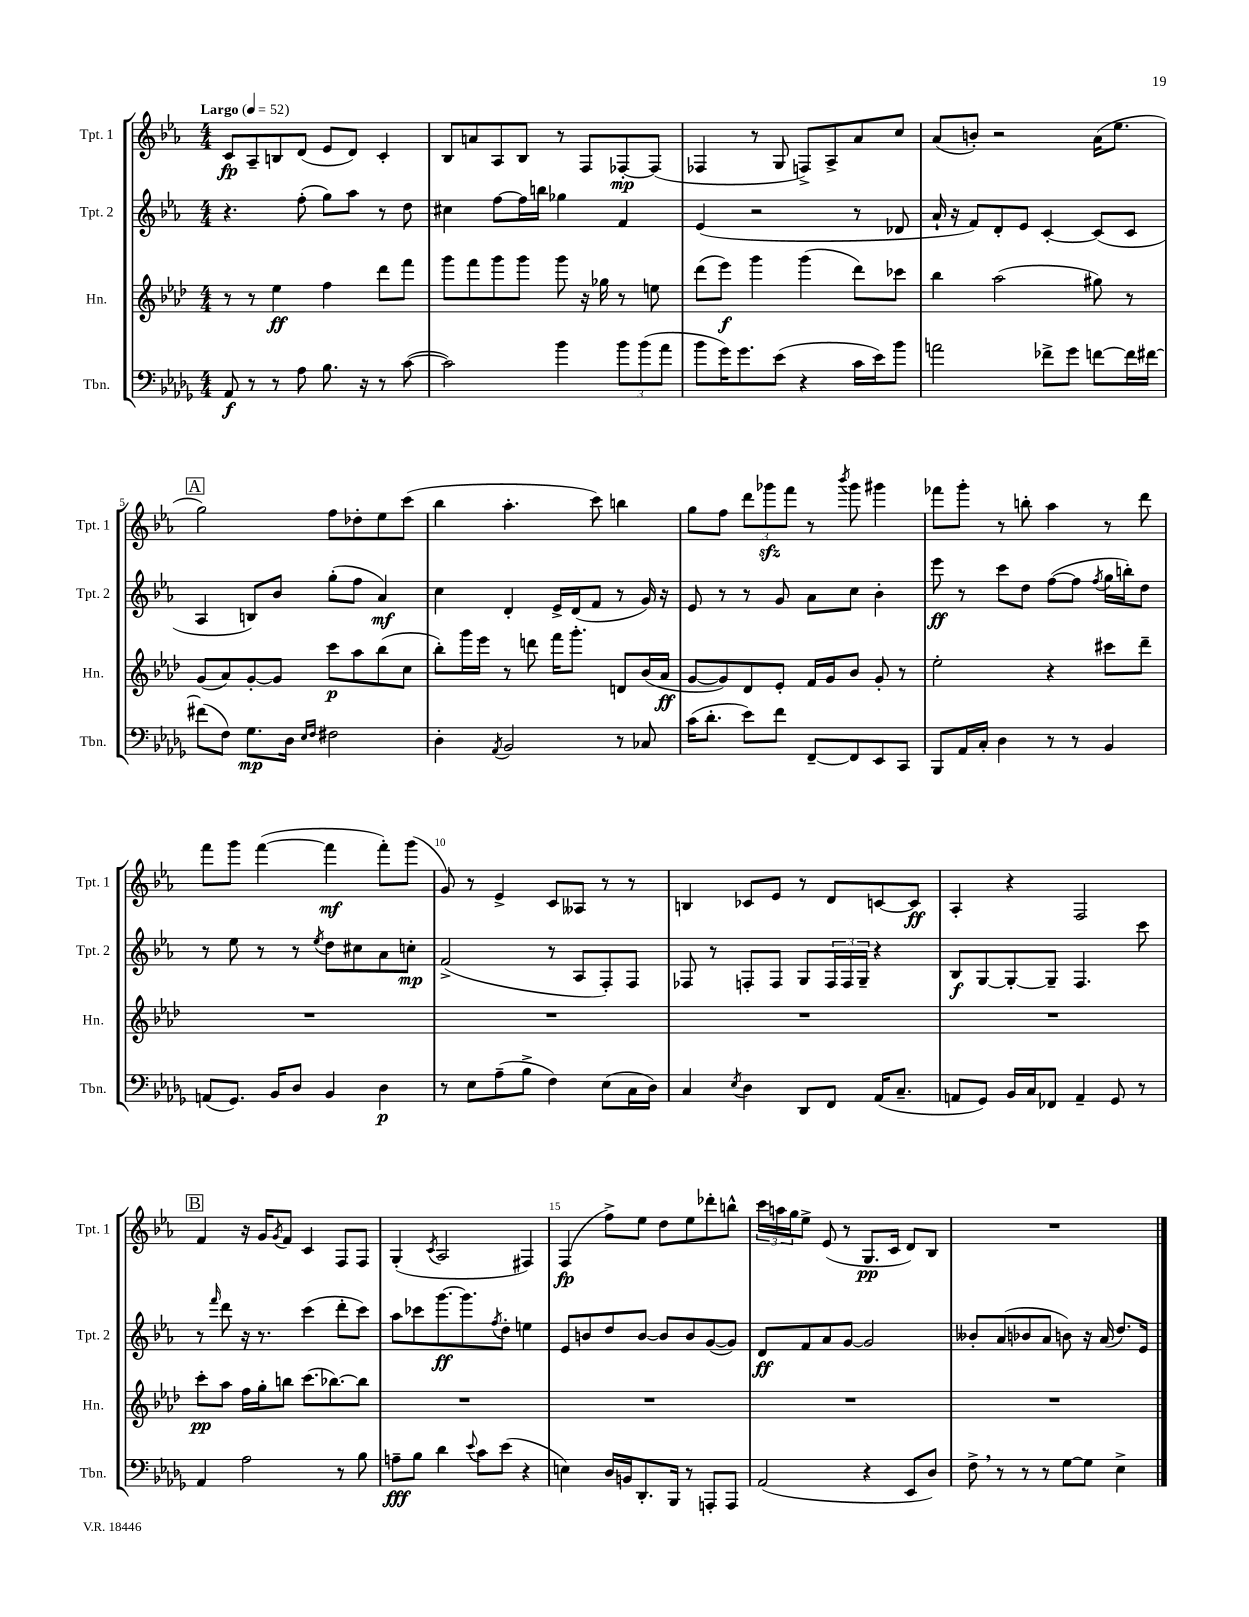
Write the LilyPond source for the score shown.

<<
\new StaffGroup <<
\new Staff = "s0" \with { instrumentName = "Tpt. 1" shortInstrumentName = "Tpt. 1" } {
    \clef treble \key ees \major \numericTimeSignature \time 4/4 \tempo "Largo" 4 = 52
    c'8\fp aes8-- b8 d'8( ees'8 d'8) c'4-. |
    bes8 a'8 aes8 bes8 r8 f8 fes8~-.\mp fes8( |
    fes4 r8 g8 f8->) aes8-> aes'8 c''8 |
    aes'8( b'8-.) r2 aes'16( ees''8. |
    \mark \markup { \box "A" } g''2) f''8 des''8-. ees''8 c'''8( |
    bes''4 aes''4.-. c'''8) b''4 |
    g''8 f''8 \tuplet 3/2 { d'''8 ges'''8\sfz f'''8 } r8 \acciaccatura { bes'''8 } ges'''8 gis'''4 |
    fes'''8 g'''8-. r8 b''8-. aes''4 r8 d'''8 |
    f'''8 g'''8 f'''4~( f'''4\mf f'''8-.) g'''8( |
    g'8) r8 ees'4-> c'8 aeses8 r8 r8 |
    b4 ces'8 ees'8 r8 d'8 c'8~ c'8\ff |
    aes4-. r4 f2 |
    \mark \markup { \box "B" } f'4 r16 g'16 \acciaccatura { g'8 } f'8 c'4 f8 f8 |
    g4-.( \acciaccatura { c'8 } aes2 fis4) |
    f4\fp( f''8->) ees''8 d''8 ees''8 des'''8-. b''8-^ |
    \tuplet 3/2 { c'''16 a''16 g''16 } ees''8-> ees'8( r8 g8.\pp c'16 d'8) bes8 |
    R1 \bar "|." |
}
\new Staff = "s1" \with { instrumentName = "Tpt. 2" shortInstrumentName = "Tpt. 2" } {
    \clef treble \key ees \major \numericTimeSignature \time 4/4
    r4. f''8-.( g''8) aes''8 r8 d''8 |
    cis''4 f''8~ f''16 b''16 ges''4 f'4 |
    ees'4( r2 r8 des'8 |
    aes'16-! r16 f'8) d'8-. ees'8 c'4~-. c'8( c'8 |
    \mark \markup { \box "A" } aes4 b8) bes'8 g''8-.( f''8 aes'4\mf) |
    c''4 d'4-. ees'16-> d'16( f'8 r8 g'16) r16 |
    ees'8 r8 r8 g'8 aes'8 c''8 bes'4-. |
    ees'''8\ff r8 c'''8 d''8 f''8~( f''8 \acciaccatura { f''8 } g''16 b''16-.) d''8 |
    r8 ees''8 r8 r8 \acciaccatura { ees''8 } d''8 cis''8 aes'8 c''8-.\mp |
    f'2->( r8 aes8 f8-.) f8 |
    fes8 r8 f8-. f8 g8 \tuplet 3/2 { f16 f16 g16-- } r4 |
    bes8\f g8~ g8~-. g8-- f4. c'''8 |
    \mark \markup { \box "B" } r8 \grace { f'''16 } d'''8 r16 r8. c'''4( d'''8-. c'''8) |
    aes''8 ces'''8 g'''8.~\ff g'''8. \acciaccatura { f''8 } d''8-. e''4 |
    ees'8 b'8 d''8 b'8~ b'8 b'8 g'8~( g'8) |
    d'8\ff f'8 aes'8 g'8~ g'2 |
    beses'8-. aes'8( bes'8 aes'8 b'8) r16 aes'16( d''8.) ees'16 \bar "|." |
}
\new Staff = "s2" \with { instrumentName = "Hn." shortInstrumentName = "Hn." } {
    \clef treble \key aes \major \numericTimeSignature \time 4/4
    r8 r8 ees''4\ff f''4 des'''8 f'''8 |
    g'''8 f'''8 g'''8 g'''8 g'''8 r16 ges''16 r8 e''8 |
    des'''8( ees'''8\f) g'''4 g'''4( des'''8) ces'''8 |
    bes''4 aes''2( gis''8) r8 |
    \mark \markup { \box "A" } g'8( aes'8) g'8~-. g'8 c'''8\p aes''8 bes''8( c''8 |
    bes''8-.) g'''16 ees'''16 r8 d'''8 f'''16 g'''8.-. d'8 bes'16( aes'16\ff |
    g'8~ g'8) des'8 ees'8-. f'16 g'16 bes'8 g'8-. r8 |
    ees''2-. r4 cis'''8 des'''8-- |
    R1 |
    R1 |
    R1 |
    R1 |
    \mark \markup { \box "B" } c'''8-.\pp aes''8 f''16 g''16-. b''8 c'''8.( bes''8.~) bes''8 |
    R1 |
    R1 |
    R1 |
    R1 \bar "|." |
}
\new Staff = "s3" \with { instrumentName = "Tbn." shortInstrumentName = "Tbn." } {
    \clef bass \key des \major \numericTimeSignature \time 4/4
    aes,8\f r8 r8 aes8 bes8. r16 r8 c'8~( |
    c'2) bes'4 \tuplet 3/2 { bes'8 bes'8( aes'8 } |
    bes'8 ges'16) ges'8. ees'8( r4 c'16 ees'16) bes'8 |
    a'2 fes'8-> ges'8 f'8~ f'16 fis'16~ |
    \mark \markup { \box "A" } fis'8( f8) ges8.\mp des16 \grace { ees16 f16 } fis2 |
    des4-. \acciaccatura { aes,8 } bes,2 r8 ces8 |
    c'16( des'8.-. ees'8) f'8 f,8~-- f,8 ees,8 c,8 |
    bes,,8 aes,16 c16-. des4 r8 r8 bes,4 |
    a,8( ges,8.) bes,16 des8 bes,4 des4\p |
    r8 ees8 aes8--( bes8-> f4) ees8( c16 des16) |
    c4 \acciaccatura { ees8 } des4 des,8 f,8 aes,16( c8.-- |
    a,8 ges,8) bes,16 c16 fes,8 a,4-- ges,8 r8 |
    \mark \markup { \box "B" } aes,4 aes2 r8 bes8 |
    a8--\fff bes8 des'4 \appoggiatura { ees'8 } c'8 ees'8( r4 |
    e4) des16 b,16 des,8.-. bes,,16 r8 a,,8-. a,,8 |
    aes,2( r4 ees,8 des8) |
    f8-> \breathe r8 r8 r8 ges8~ ges8 ees4-> \bar "|." |
}
>>
>>
\layout { \context { \Score \override BarNumber.break-visibility = ##(#f #t #t) barNumberVisibility = #(every-nth-bar-number-visible 5) } }
